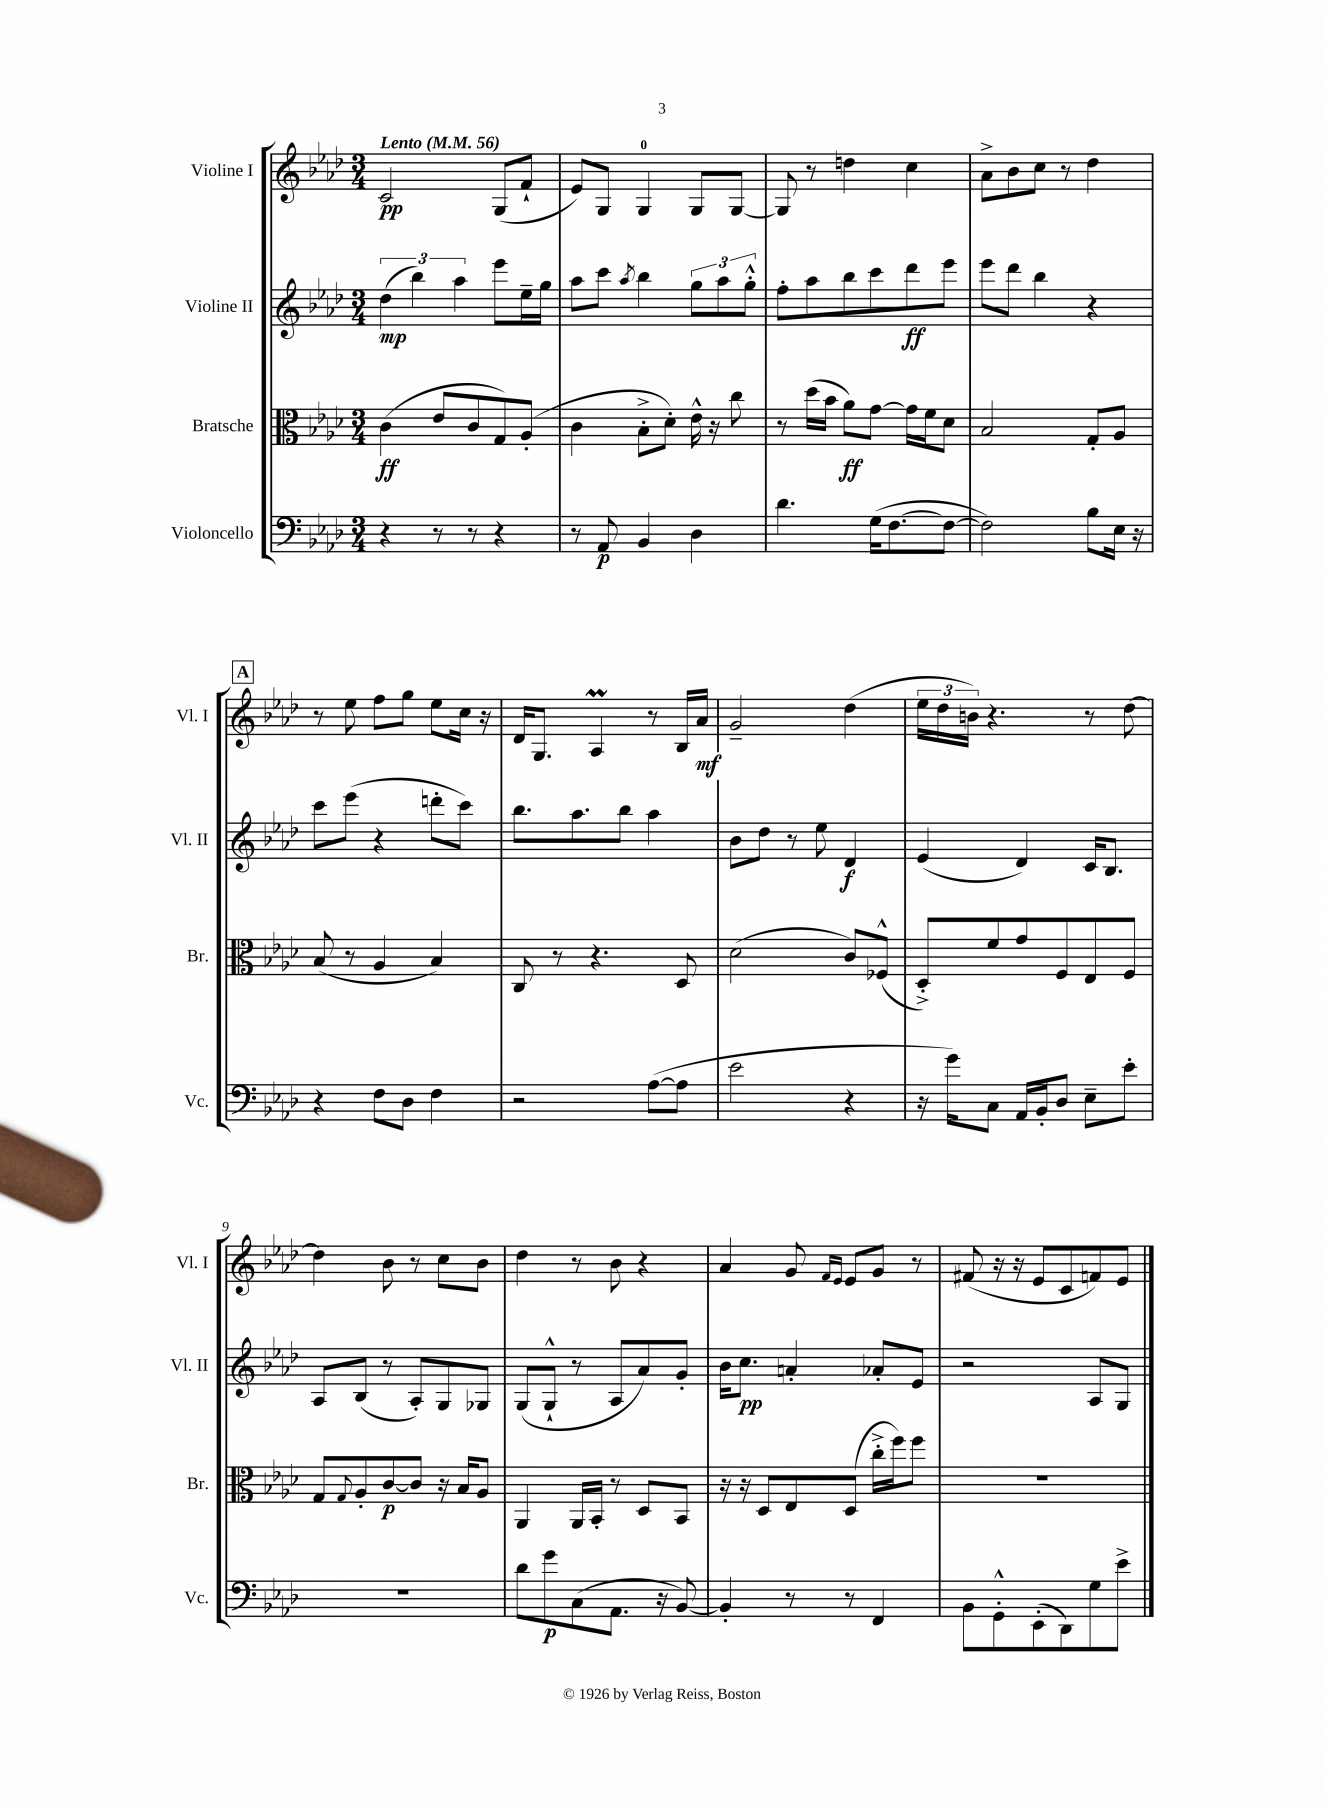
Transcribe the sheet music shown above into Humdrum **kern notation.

**kern	**kern	**kern	**kern
*staff4	*staff3	*staff2	*staff1
*clefF4	*clefC3	*clefG2	*clefG2
*k[b-e-a-d-]	*k[b-e-a-d-]	*k[b-e-a-d-]	*k[b-e-a-d-]
*M3/4	*M3/4	*M3/4	*M3/4
*MM56	*MM56	*MM56	*MM56
4r	(4c	(6dd-	2c
.	.	6bb-)	.
8r	8e-	.	.
.	.	6aa-	.
8r	8c	.	.
4r	8G)	8eee-	(8G
.	(8A-'	16ee-~	8f`
.	.	16gg	.
=	=	=	=
8r	4c	8aa-	8e-)
8AA-	.	8ccc	8G
.	.	8qaa-	.
4BB-	8B-'^	4bb-	4G
.	8d-')	.	.
4D-	16e-^^	12gg	8G
.	16r	.	.
.	.	12aa-	.
.	8cc	.	[8G
.	.	12gg'^^	.
=	=	=	=
4.d-	8r	8ff'	8G]
.	(16dd-	8aa-	8r
.	16b-	.	.
.	8a-)	8bb-	4dd
(16G	[8g	8ccc	.
[8.F	.	.	.
.	16g]	8ddd-	4cc
.	16f	.	.
8F_	8d-	8eee-	.
=	=	=	=
2F])	2B-	8eee-	8a-^
.	.	8ddd-	8b-
.	.	4bb-	8cc
.	.	.	8r
8B-	8G'	4r	4dd-
16E-	8A-	.	.
16r	.	.	.
=	=	=	=
4r	(8B-	8ccc	8r
.	8r	(8eee-	8ee-
8F	4A-	4r	8ff
8D-	.	.	8gg
4F	4B-)	8ddd'	8ee-
.	.	8ccc)	16cc
.	.	.	16r
=	=	=	=
2r	8C	8.bb-	16d-
.	.	.	8.G
.	8r	.	.
.	.	8.aa-	.
.	4.r	.	4A-
.	.	8bb-	.
([8A-	.	4aa-	8r
8A-]	8D-	.	16B-
.	.	.	16a-
=	=	=	=
2e-	(2d-	8b-	2g~
.	.	8dd-	.
.	.	8r	.
.	.	8ee-	.
4r	8c)	4d-	(4dd-
.	(8F-^^	.	.
=	=	=	=
16r	8D-'^)	(4e-	24ee-
.	.	.	24dd-
16g)	.	.	.
.	.	.	24b)
8C	8f	.	4.r
16AA-	8g	4d-)	.
16BB-'	.	.	.
8D-	8F	.	.
8E-~	8E-	16c	8r
.	.	8.B-	.
8e-'	8F	.	[8dd-
=	=	=	=
2.r	8G	8A-	4dd-]
.	8qqG	.	.
.	8A-'	(8B-	.
.	[8c	8r	8b-
.	8c]	8A-')	8r
.	16r	8G	8cc
.	16B-	.	.
.	8A-	8G-	8b-
=	=	=	=
8d-	4AA-	(8G	4dd-
8g	.	8G`^^	.
(8C	16AA-	8r	8r
.	16BB-'	.	.
8.AA-	8r	8A-	8b-
.	8D-	8a-)	4r
16r	.	.	.
[8BB-)	8BB-	8g'	.
=	=	=	=
4BB-']	16r	16b-	4a-
.	16r	8.cc	.
.	8D-	.	.
8r	8E-	4a'	8g
.	.	.	16qqf
.	.	.	16qqe-
8r	(8D-	.	8e-
4FF	16cc'^	8a-'	8g
.	16ff)	.	.
.	8ff	8e-	8r
=	=	=	=
8BB-	2.r	2r	(8f#
8GG'^^	.	.	16r
.	.	.	16r
(8EE-'	.	.	8e-
8DD-)	.	.	8c
8G	.	8A-	8f)
8e-^	.	8G	8e-
==	==	==	==
*-	*-	*-	*-
